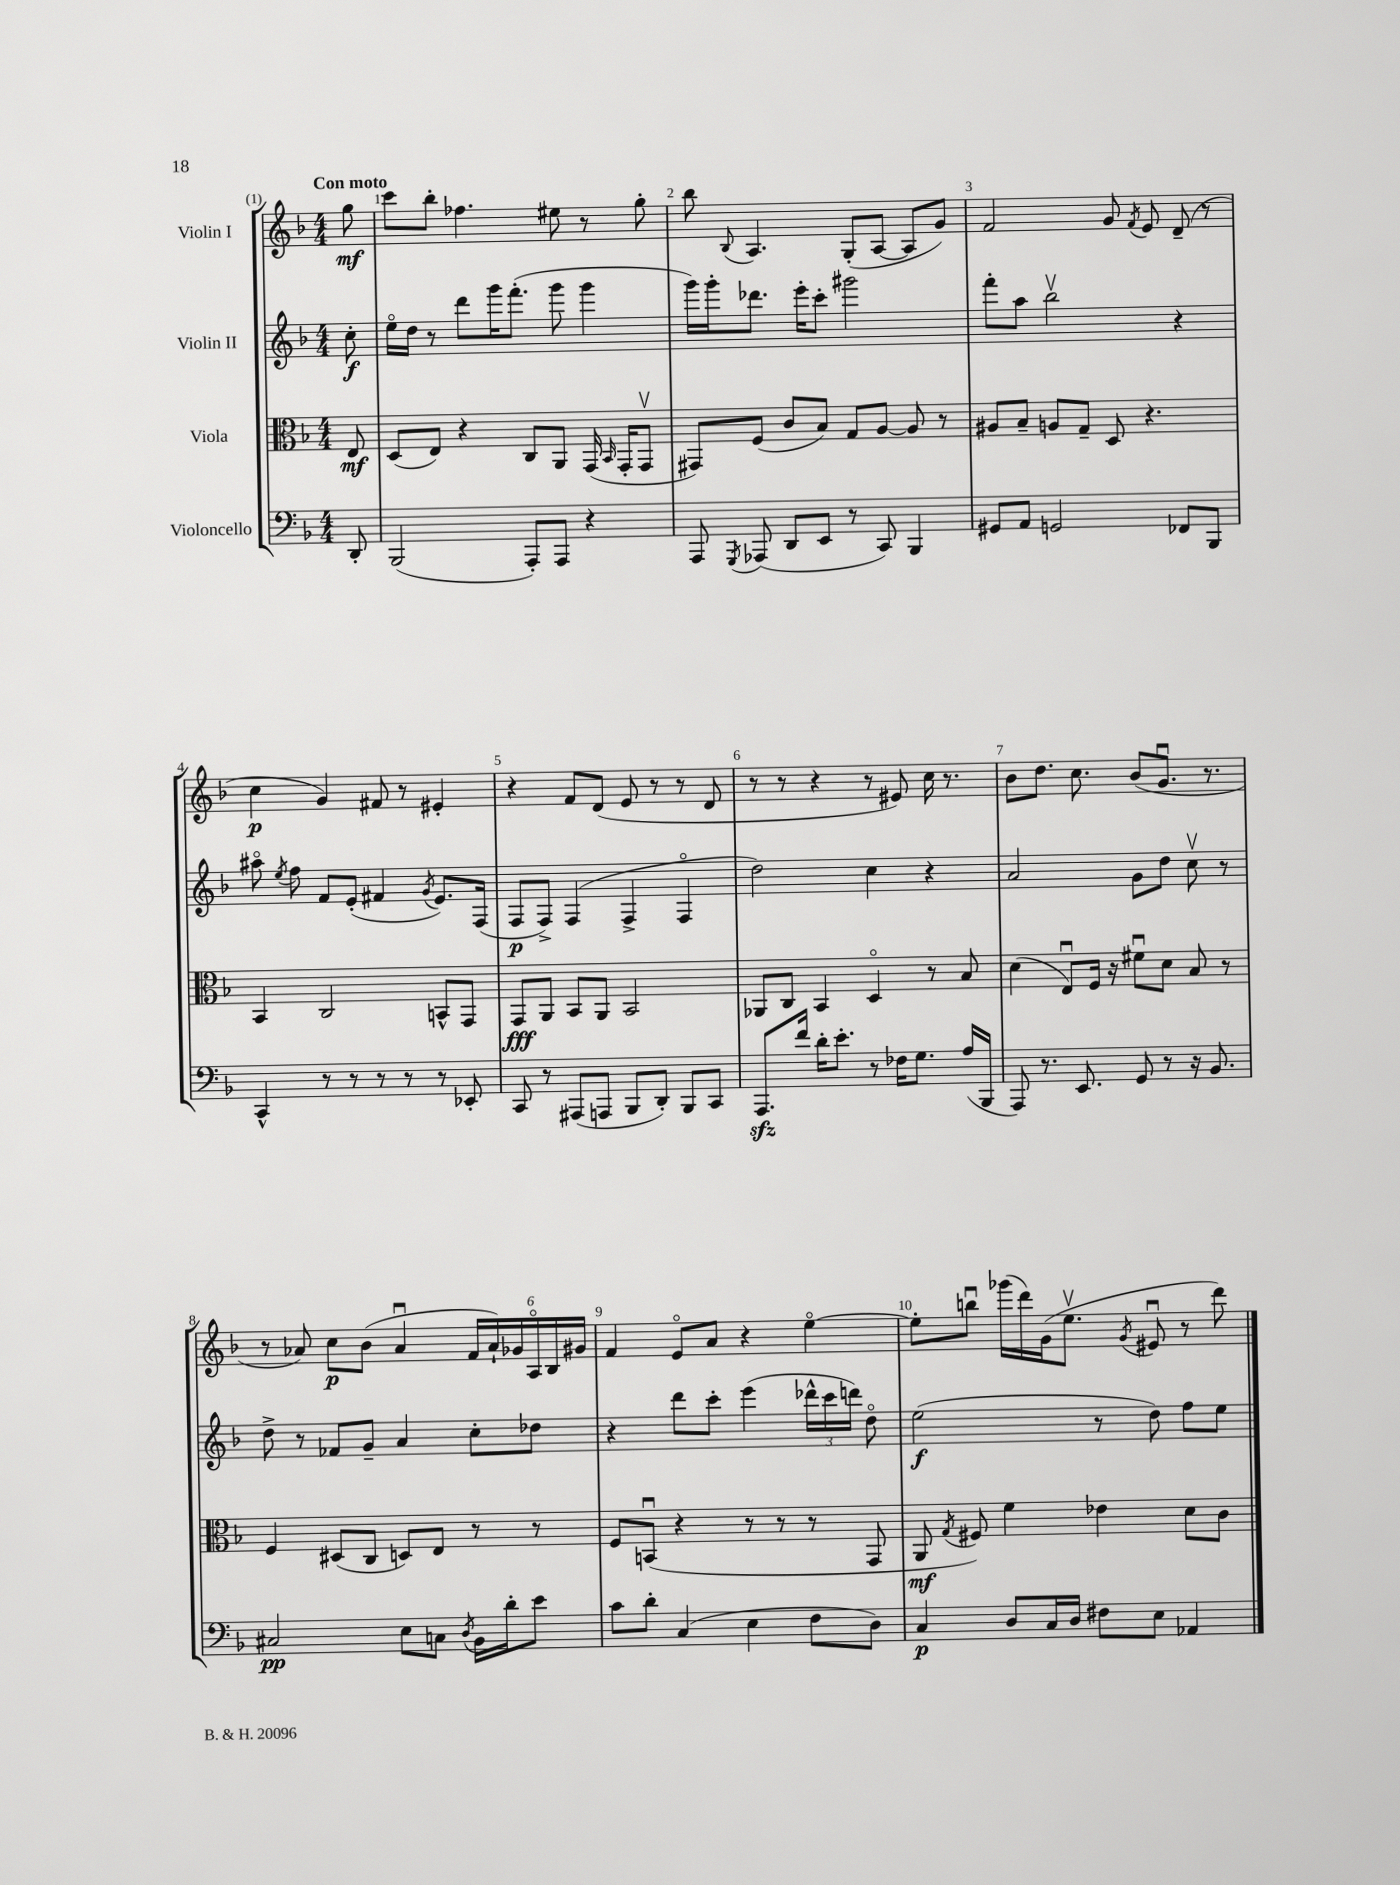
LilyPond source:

<<
\new StaffGroup <<
\new Staff = "s0" \with { instrumentName = "Violin I" } {
    \clef treble \key f \major \numericTimeSignature \time 4/4 \partial 8 \tempo "Con moto"
    \autoBeamOff g''8\mf |
    c'''8[ bes''8]-. fes''4. eis''8 r8 g''8-. |
    bes''8 \appoggiatura { bes8 } a4. g8[-.( a8]~ a8[ g'8]) |
    f'2 g'8 \acciaccatura { f'8 } e'8 d'8--( r8 |
    c''4\p g'4) fis'8 r8 eis'4-. |
    r4 f'8[ d'8]( e'8 r8 r8 d'8 |
    r8 r8 r4 r8 eis'8) c''16 r8. |
    bes'8[ d''8.] c''8. bes'8[( g'8.]\downbow r8. |
    r8 aes'8) c''8[\p bes'8]( aes'4\downbow \tuplet 6/4 { f'16[ aes'16-!) ges'16 a16\flageolet bes16 gis'16] } |
    f'4 e'8[\flageolet a'8] r4 e''4~\flageolet |
    e''8[-. b''8]\downbow ges'''16[( d'''16) g'16( e''8.]\upbow \acciaccatura { g'8 } eis'8\downbow r8 d'''8) \bar "|." |
}
\new Staff = "s1" \with { instrumentName = "Violin II" } {
    \clef treble \key f \major \numericTimeSignature \time 4/4 \partial 8
    \autoBeamOff c''8-.\f |
    e''16[\flageolet d''16] r8 d'''8[ g'''16 f'''8.]-.( g'''8 g'''4 |
    g'''16[) g'''16-. des'''8.] e'''16[-. c'''8]-. gis'''2 |
    f'''8[-. a''8] bes''2\upbow r4 |
    ais''8\flageolet \acciaccatura { e''8 } f''8 f'8[ e'8]-.( fis'4 \acciaccatura { g'8 } e'8.[) f16]( |
    f8[\p f8]->) f4( f4-> f4\flageolet |
    d''2) c''4 r4 |
    a'2 g'8[ d''8] c''8\upbow r8 |
    d''8-> r8 fes'8[ g'8]-- a'4 c''8[-. des''8] |
    r4 d'''8[ c'''8]-. e'''4( \tuplet 3/2 { des'''16[-^ c'''16 d'''16]) } d''8\flageolet |
    e''2\f( r8 d''8) f''8[ e''8] \bar "|." |
}
\new Staff = "s2" \with { instrumentName = "Viola" } {
    \clef alto \key f \major \numericTimeSignature \time 4/4 \partial 8
    \autoBeamOff e8\mf |
    d8[( e8]) r4 c8[ a,8] g,16( \grace { bes,16 } g,16[-. g,8]\upbow |
    gis,8[) f8]( c'8[ bes8]) g8[ a8]~ a8 r8 |
    ais8[ bes8]-- a8[ g8]-- d8 r4. |
    bes,4 c2 b,8[-^ g,8] |
    g,8[\fff a,8] bes,8[ a,8] bes,2 |
    aes,8[ c8] bes,4 d4\flageolet r8 bes8 |
    d'4( e8[\downbow) f16] r16 fis'8[\downbow d'8] bes8 r8 |
    f4 dis8[( c8] d8[) e8] r8 r8 |
    f8[ b,8]\downbow( r4 r8 r8 r8 g,8 |
    a,8\mf \acciaccatura { g8 } fis8) f'4 ees'4 d'8[ c'8] \bar "|." |
}
\new Staff = "s3" \with { instrumentName = "Violoncello" } {
    \clef bass \key f \major \numericTimeSignature \time 4/4 \partial 8
    \autoBeamOff d,8-. |
    bes,,2( a,,8[-.) a,,8] r4 |
    a,,8 \acciaccatura { g,,8 } aes,,8( d,8[ e,8] r8 c,8) bes,,4 |
    gis,8[ a,8] g,2 fes,8[ bes,,8] |
    c,4-^ r8 r8 r8 r8 r8 ees,8-. |
    c,8 r8 ais,,8[( a,,8] bes,,8[ d,8]-.) bes,,8[ c,8] |
    a,,8.[\sfz f'16] d'16[-. e'8.]-. r8 fes16[ g8.] a16[( bes,,16] |
    a,,8) r8. e,8. g,8 r8 r16 bes,8. |
    cis2\pp e8[ c8] \acciaccatura { d8 } bes,16[ d'16-. e'8] |
    c'8[ d'8]-. c4( e4 f8[ d8]) |
    c4\p d8[ c16 d16] fis8[ e8] aes,4 \bar "|." |
}
>>
>>
\layout { \context { \Score \override BarNumber.break-visibility = ##(#f #t #t) barNumberVisibility = #all-bar-numbers-visible } }
